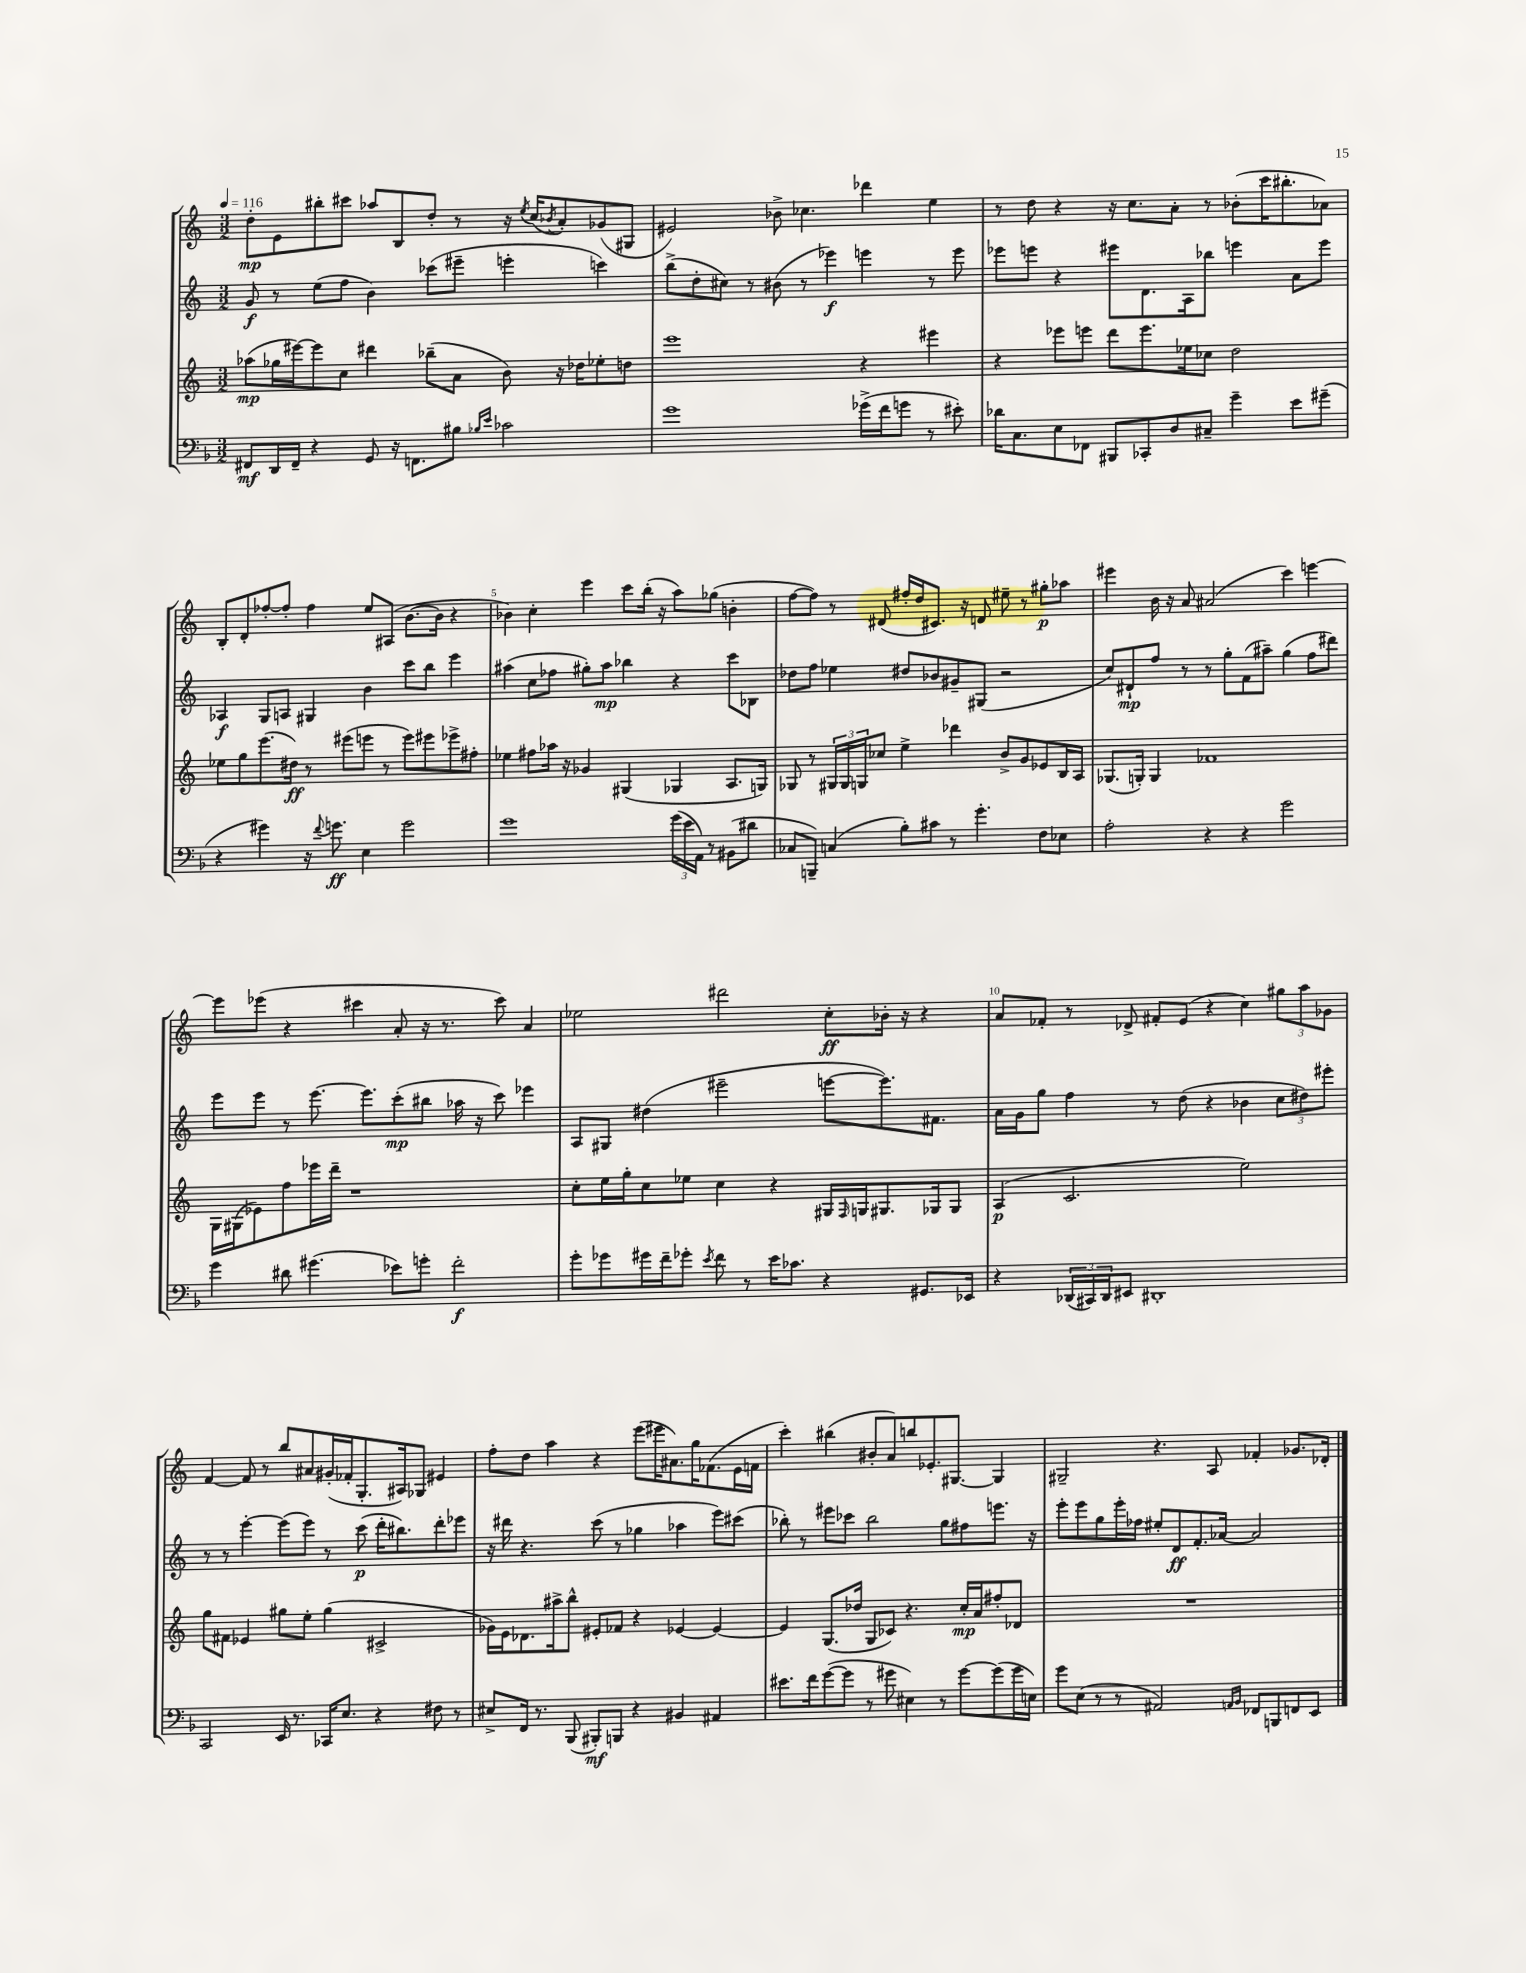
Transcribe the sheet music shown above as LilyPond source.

<<
\new StaffGroup <<
\new Staff = "s0" {
    \clef treble \key c \major \numericTimeSignature \time 3/2 \tempo 4 = 116
    d''8-.\mp e'8 bis''8-. cis'''8 aes''8 b8 d''8-. r8 r16 \acciaccatura { e''8 } c''16( \acciaccatura { bes'8 } a'8-.) ges'8( gis8 |
    eis'2) bes'8-> ces''4. des'''4 e''4 |
    r8 d''8 r4 r16 c''8. a'8-. r8 bes'8-.( c'''16 bis''8.-. aes'8) |
    b8-. d'8-. fes''8~-. fes''8-. fes''4 e''8 ais8( b'8.~ b'16 r4 |
    bes'4) c''4-. e'''4 c'''8 b''16-.( r16 a''8) ges''8( b'4-. |
    f''8~ f''8) r8 dis'8( fis''16-. d''16 cis'8.) r16 d'8 eis''8-- r8 gis''8-.\p aes''8 |
    eis'''4 b'16 r16 a'8 ais'2( c'''4) e'''4~ |
    e'''8 ees'''8( r4 cis'''4 a'8-. r16 r8. cis'''8) a'4 |
    ees''2 dis'''2 c''8-.\ff bes'16-. r16 r4 |
    a'8 fes'8-. r8 des'8-> fis'8-. e'8( r4 c''4) \tuplet 3/2 { gis''8 a''8 ges'8 } |
    f'4~ f'8 r8 b''8 ais'8 gis'16-.( fes'16-. g8.-. ais16) ges8 eis'4 |
    f''8-. d''8 a''4 r4 e'''8( eis'''16 ais'8.) g''16 fes'8.( e'16 f'16 |
    c'''4-.) bis''4( bis'8-. a'8) b''8 ees'8.-. gis8.~ gis4 |
    gis2-- r4. a8 fes'4-. ges'8. des'16-. \bar "|." |
}
\new Staff = "s1" {
    \clef treble \key c \major \numericTimeSignature \time 3/2
    g'8\f r8 e''8( f''8 b'4) ces'''8( eis'''8-- e'''4-. c'''4) |
    b''8->( d''8-. cis''8) r8 bis'8( r8 ees'''4\f) e'''4 r8 e'''8 |
    ees'''8 e'''8 r4 eis'''8 d'8. a16 bes''8 e'''4 a'8 e'''8 |
    aes4\f g8 a8 gis4 b'4 c'''8 b''8 e'''4 |
    ais''4( c''8 fes''8 gis''8-.) ais''8\mp bes''4 r4 c'''8 bes8 |
    des''8 f''8 ees''4 dis''8 bes'8 gis'8-- gis8( r2 |
    c''8) dis'8-!\mp f''8 r8 r8 g''8-. f'8( ais''8--) g''4( f''8 dis'''8) |
    e'''8 e'''8 r8 e'''8.~ e'''8. c'''8-.\mp( bis''8 aes''16 r16 c'''8) ees'''4 |
    a8 gis8 dis''4( eis'''2-- e'''8~ e'''8.) fis'8. |
    a'16 g'16 g''8 f''4 r8 d''8( r4 bes'4 \tuplet 3/2 { c''8 dis''8) eis'''8-. } |
    r8 r8 e'''4~-. e'''8( e'''8) r8 c'''8\p( d'''16-. bis''8.) d'''8-. ees'''8 |
    r16 dis'''16 r4. c'''8( r8 ges''4 aes''4 e'''8) cis'''8( |
    bes''8-.) r8 eis'''8 ces'''8 bes''2 g''8 fis''8 e'''8. r16 |
    e'''8-. e'''8 g''8 e'''16-. fes''16 eis''8-. d'8\ff f'8.-. aes'16~ aes'2 \bar "|." |
}
\new Staff = "s2" {
    \clef treble \key c \major \numericTimeSignature \time 3/2
    aes''8\mp( ges''16 eis'''16~) eis'''8 c''8 dis'''4 bes''8--( a'8 b'8) r16 des''16 ees''8-. d''8 |
    e'''1 r4 eis'''4 |
    r4 ees'''8 e'''8 d'''8 e'''8. ees''16 ces''8 d''2 |
    ees''8 g''8 e'''8.( dis''16\ff) r8 eis'''8( e'''8 r8 e'''8) eis'''8 ees'''8-> fis''8-. |
    ees''4 fis''8 aes''16 r16 ges'4 gis4( ges4 a8. g16) |
    ges8 r8 \tuplet 3/2 { gis16 gis16 g16 } ces''8 e''4-> des'''4 b'8-> g'8 ees'8 b16 a16 |
    ges8.( g16-.) g4 fes'1 |
    g16 gis16( ees'8) f''8 ees'''16 d'''16-- r1 |
    c''8-. e''16 g''16-. c''8 ees''8 c''4 r4 gis16 \grace { f16 } g16 gis8. ges16 ges8 |
    a4\p( c'2. e''2) |
    g''8 fis'8 ees'4 gis''8 e''8-. gis''4( cis'2-> |
    ges'16) e'16 des'8. ais''16-> b''8-^ eis'8-. fes'8 r4 ees'4~ ees'4~ |
    ees'4 g8.( des''16 g8 ces'8) r4. c''16-.\mp a'16 fis''8-. des'8 |
    R1. \bar "|." |
}
\new Staff = "s3" {
    \clef bass \key f \major \numericTimeSignature \time 3/2
    fis,8\mf d,16 fis,16-- r4 g,8 r16 f,8. bis8 \grace { bes16 e'16 } ces'2 |
    g'1 ges'16->( f'16 g'8 r8 eis'8-.) |
    des'16 c8. e8 fes,8 bis,,8 ces,8-. d8 cis8-- g'4-- e'8 gis'8--( |
    r4 gis'4) r16 \appoggiatura { f'8 } g'8.\ff e4 g'2 |
    g'1 \tuplet 3/2 { g'16( e'16 a,16) } r8 bis,8( dis'8 |
    ces8 b,,8--) c4( bes8-.) cis'8 r8 g'4.-. f8 ees8 |
    a2-. r4 r4 g'2 |
    g'4 dis'8 gis'4.( ees'8) g'8-. f'2-.\f |
    g'8-. ges'8 gis'16 f'16-- ges'8-. \acciaccatura { e'8 } f'8 r8 e'16 ces'8. r4 gis,8. ees,16 |
    r4 \tuplet 3/2 { des,16( cis,16) des,16 } eis,8 dis,1-. |
    c,2 e,16 r8. ces,16 e8. r4 fis8 r8 |
    eis8-> f,16 r8. bes,,8( bis,,8-.\mf) b,,8 r4 bis,4 ais,4 |
    eis'8. f'16 g'8~( g'8 r8 gis'8 eis4) r8 gis'8~ gis'8( gis'16 e16) |
    g'8 e8( r8 r8 ais,2) \grace { a,16 bes,16 } fes,8 b,,8 f,8 e,8 \bar "|." |
}
>>
>>
\layout { \context { \Score \override BarNumber.break-visibility = ##(#f #t #t) barNumberVisibility = #(every-nth-bar-number-visible 5) } }
